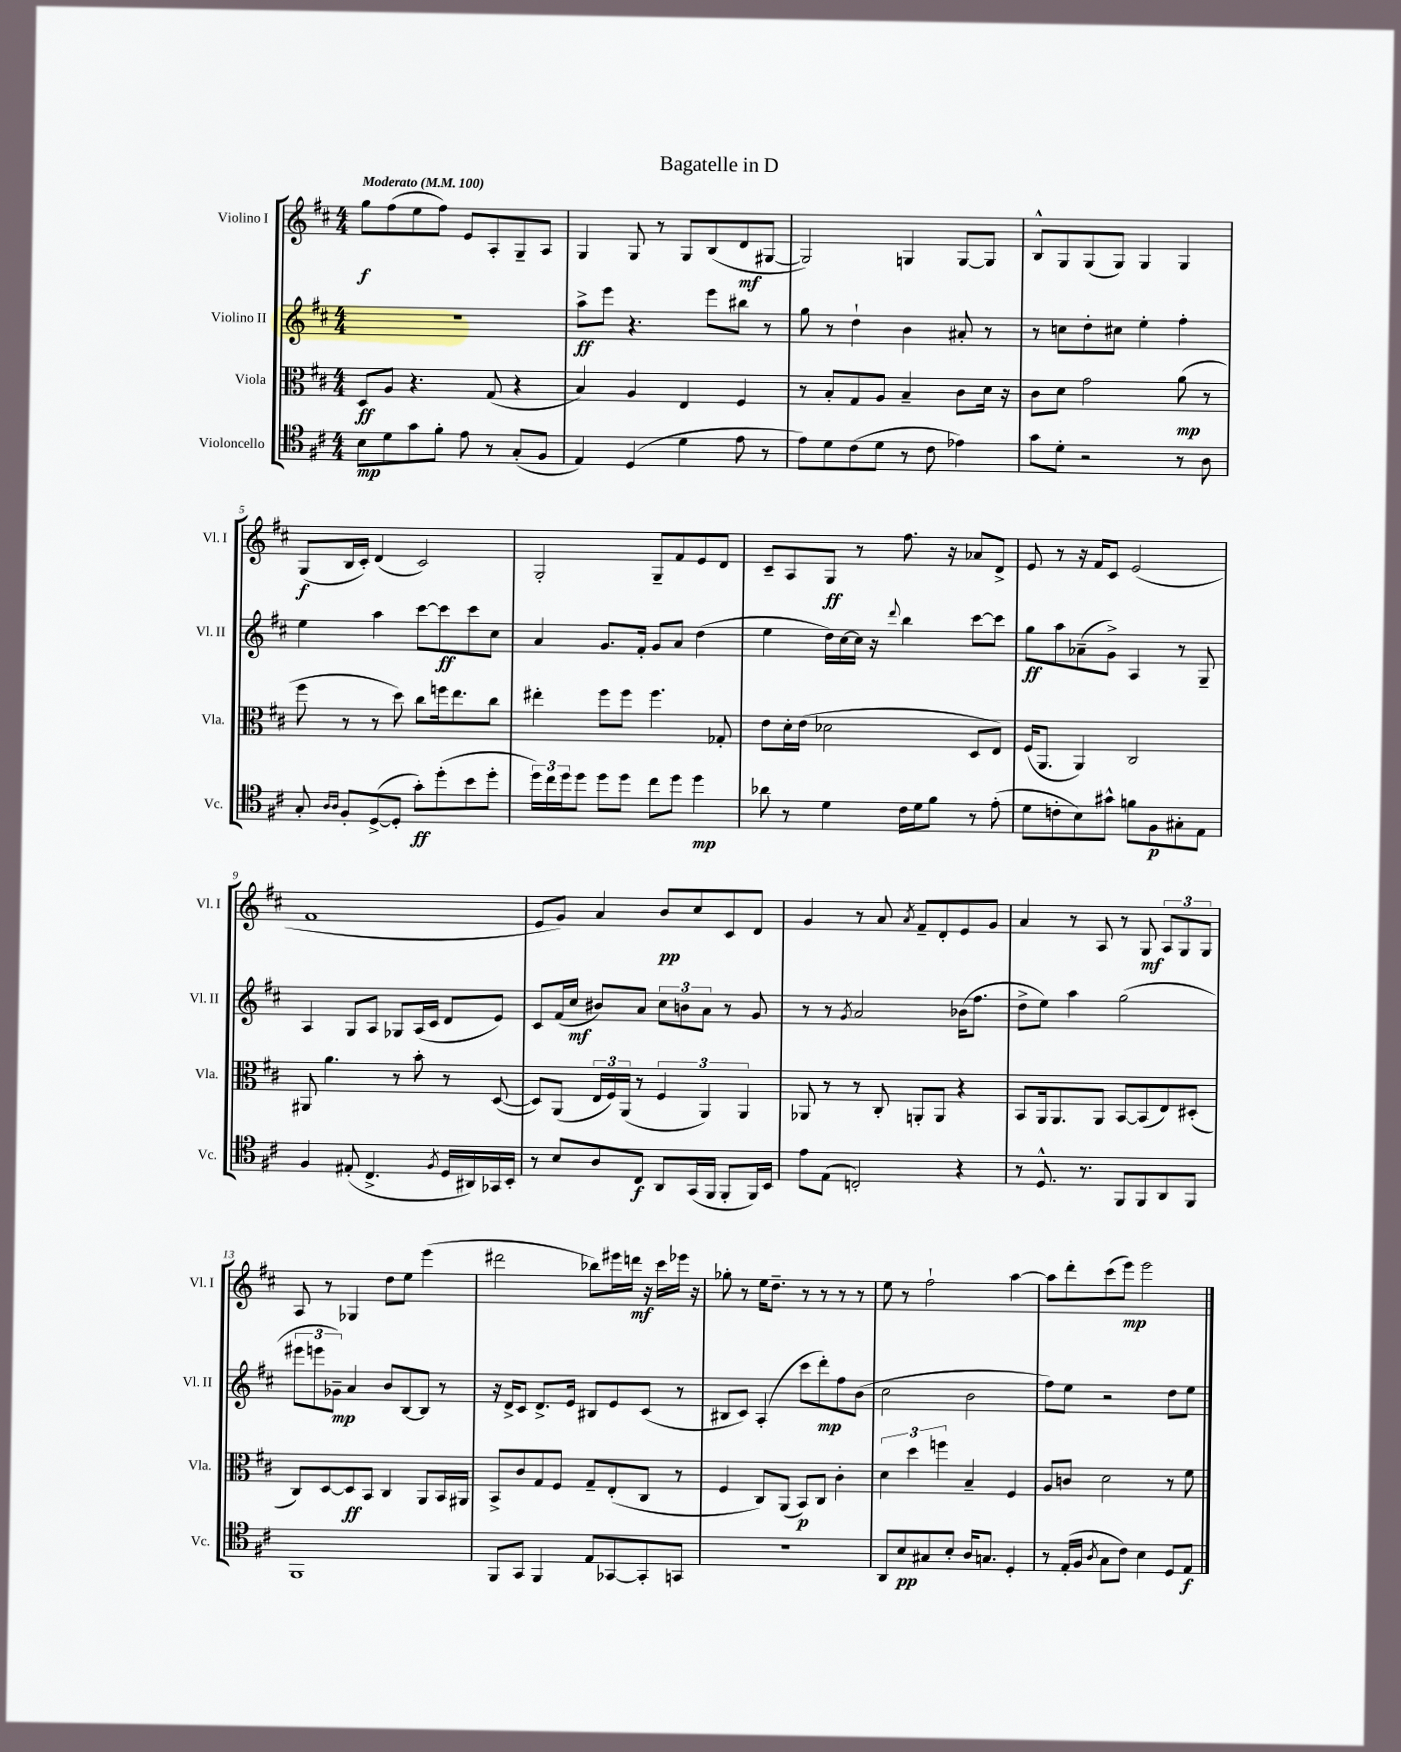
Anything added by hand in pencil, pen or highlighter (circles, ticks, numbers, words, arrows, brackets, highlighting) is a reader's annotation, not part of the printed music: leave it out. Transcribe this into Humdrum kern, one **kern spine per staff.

**kern	**kern	**kern	**kern
*staff4	*staff3	*staff2	*staff1
*clefC4	*clefC3	*clefG2	*clefG2
*k[f#c#]	*k[f#c#]	*k[f#c#]	*k[f#c#]
*M4/4	*M4/4	*M4/4	*M4/4
*MM100	*MM100	*MM100	*MM100
8B	8D	1r	8gg
8d	8A	.	(8ff#
8g	4.r	.	8ee
8f#'	.	.	8ff#)
8e	.	.	8e
8r	(8G	.	8A'
(8G'	4r	.	8G~
8F#	.	.	8A
=	=	=	=
4E)	4B)	8aa^	4G
.	.	8eee	.
(4D	4A	4.r	8G
.	.	.	8r
4d	4E	.	8G
.	.	8eee	(8B
8e	4F#	8bb#	8d
8r	.	8r	[8G#
=	=	=	=
8e)	8r	8gg	2G#])
8d	8B'	8r	.
(8c#	8G	4dd`	.
8d	8A	.	.
8r	4B~	4b	4G
8c#	.	.	.
4e-)	8c#	8a#'	[8G
.	16d	8r	8G]
.	16r	.	.
=	=	=	=
8g	8c#	8r	8B^^
8d'	8d	8cc	8G
2r	2g	8dd'	(8G
.	.	8cc#	8G)
.	.	4ee'	4G
8r	(8a	4ff#'	4G
8A	8r	.	.
=	=	=	=
8G'	8ff#	4ee	(8G
16qqA	.	.	.
16qqA	.	.	.
8F#'	8r	.	16B
.	.	.	16c#')
([8D^	8r	4aa	(4d
8D']	8dd)	.	.
8g')	8cc#	[8ccc#	2c#)
(8dd'	16ff	8ccc#]	.
.	8.ee	.	.
8b	.	8ccc#	.
8dd'	8cc#	8cc#	.
=	=	=	=
24dd)	4ee#'	4a	2G'
24cc#	.	.	.
24dd	.	.	.
8dd	.	.	.
8dd	8ff#	8.g	.
8dd	8ff#	.	.
.	.	16f#'	.
8cc#	4.ff#	8g	8G~
8dd	.	8a	8f#
4dd	.	(4dd	8e
.	8G-'	.	8d
=	=	=	=
8a-	8e	4ee	8c#~
8r	16d'	.	8A
.	(16e	.	.
4d	2d-	16dd)	8G
.	.	[16cc#	.
.	.	16cc#]	8r
.	.	16r	.
.	.	8qqddd	.
16c#	.	4bb	8.ff#
16d	.	.	.
8f#	.	.	.
.	.	.	16r
8r	8D	[8ccc#	8a-
(8e'	8E)	8ccc#]	8d^
=	=	=	=
8d	(16F#	8gg	8e
.	8.AA	.	.
8c'	.	8aa	8r
8B)	4AA)	(8a-~	16r
.	.	.	16f#
8g#^^	.	8g^)	8c#
8f	2C#	4A	(2e
8F#	.	.	.
8G#'	.	8r	.
8E	.	8G~	.
=	=	=	=
4F#	8AA#	4A	1f#
.	4.a	.	.
(8E#'	.	8G	.
4.C#^	.	8A	.
.	8r	8G-	.
.	8b'	(16A	.
.	.	16c#	.
8qF#	.	.	.
16D	8r	8d	.
16AA#)	.	.	.
16GG-	([8D	8e)	.
16BB'	.	.	.
=	=	=	=
8r	8D])	8c#	8e
8B	(8AA	(16f#	8g)
.	.	16cc#	.
8A	24E	8b#)	4a
.	24F#)	.	.
.	(24AA	.	.
8C#	8r	8a	.
8AA	6F#	12cc#	8b
.	.	12b	.
(16GG	.	.	8cc#
.	6AA)	12a	.
16FF#	.	.	.
8FF#'	.	8r	8c#
.	6AA	.	.
16FF#)	.	8g	8d
16BB	.	.	.
=	=	=	=
8e	8AA-	8r	4g
(8E	8r	8r	.
.	.	8qg	.
2C')	8r	2a	8r
.	8C#'	.	8a
.	.	.	8qa
.	8AA'	.	8f#~
.	8AA	.	8d'
4r	4r	(16b-	8e
.	.	8.ff#	.
.	.	.	8g
=	=	=	=
8r	8BB	8dd^	4a
8.D^^	16AA	8ee)	.
.	8.AA	.	.
.	.	4aa	8r
8.r	.	.	.
.	8AA	.	8A
8FF#	[8BB	(2gg	8r
8FF#	(8BB]	.	8G
8AA	8E)	.	12A
.	.	.	12G
8FF#	(8D#'	.	.
.	.	.	12G
=	=	=	=
1FF#	8C#)	12eee#	8A
.	.	12eee	.
.	[8D	.	8r
.	.	12g-~)	.
.	8D]	4a	4G-
.	8BB	.	.
.	4C#	8b	8dd
.	.	[8B	8ee
.	8AA	8B]	(4eee
.	16BB	8r	.
.	16AA#	.	.
=	=	=	=
8FF#	8BB^	16r	2ddd#
.	.	16d^	.
8GG	8c#	8c#	.
4FF#	8G	8.d^	.
.	8F#	.	.
.	.	16e	.
8E	8G~	8B#	8bb-)
[8GG-	(8E'	8e	16eee#
.	.	.	16ddd
8GG-']	8C#	(8c#	16r
.	.	.	16ccc#
8GG	8r	8r	16eee-
.	.	.	16r
=	=	=	=
1r	4F#	8B#	8gg-'
.	.	8c#)	8r
.	8C#)	(4A'	16ee
.	.	.	8.dd~
.	(8AA	.	.
.	8BB)	8ccc#	8r
.	8C#	8ddd')	8r
.	4c#'	8ff#	8r
.	.	(8b	8r
=	=	=	=
8AA	6d	2cc#	8ee
8B	.	.	8r
.	6dd	.	.
8G#	.	.	2ff#`
.	6ff	.	.
8B'	.	.	.
16A	4B~	2b	.
8.G	.	.	.
4D'	4F#	.	[4aa
=	=	=	=
8r	8A	8ff#)	8aa]
(16E'	8c	8ee	8ddd'
16F#	.	.	.
8qA	.	.	.
8G	2d	2r	(8ccc#
8c#)	.	.	8eee)
4B	.	.	2eee
8D	8r	8dd	.
8E	8f#	8ee	.
==	==	==	==
*-	*-	*-	*-
